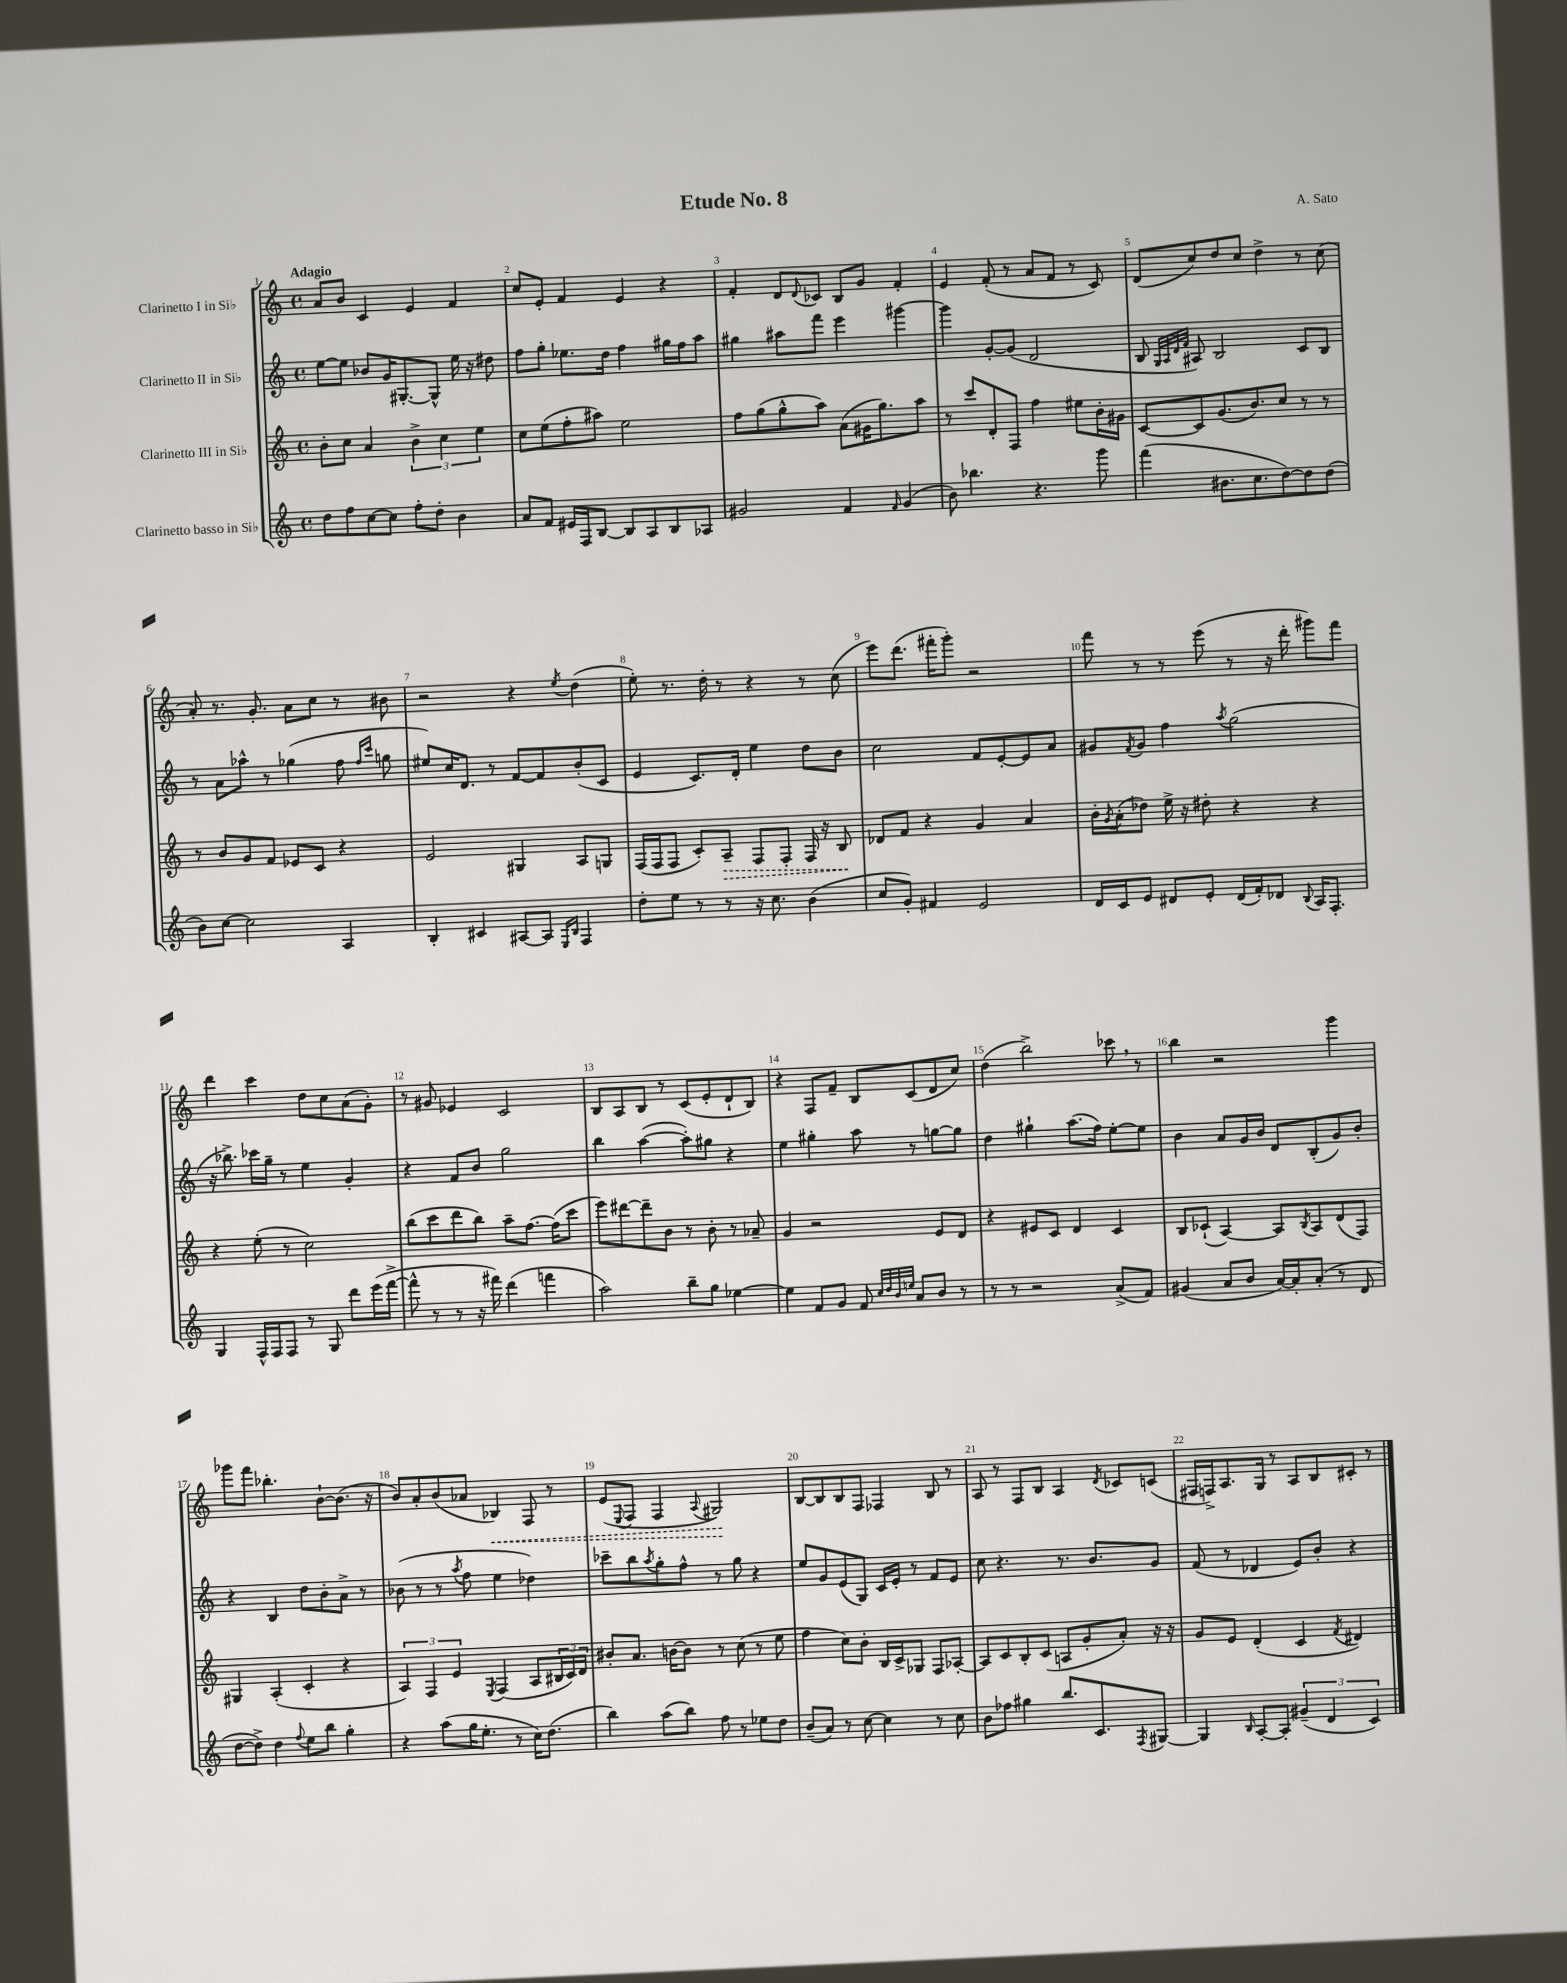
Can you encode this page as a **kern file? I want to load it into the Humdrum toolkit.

**kern	**kern	**dynam	**kern	**kern	**dynam
*part4	*part3	*part3	*part2	*part1	*part1
*staff4	*staff3	*staff3	*staff2	*staff1	*staff1
*I"Clarinetto basso in Si♭	*I"Clarinetto III in Si♭	*	*I"Clarinetto II in Si♭	*I"Clarinetto I in Si♭	*
*clefG2	*clefG2	*	*clefG2	*clefG2	*
*k[]	*k[]	*	*k[]	*k[]	*
*M4/4	*M4/4	*	*M4/4	*M4/4	*
*met(c)	*met(c)	*	*met(c)	*met(c)	*
=1	=1	=1	=1	=1	=1
!	!	!	!	!LO:TX:a:B:t=Adagio	!
8dd\L	8b'\L	.	[8ee\L	8a/L	.
8ff\	8cc\J	.	8ee\J]	8b/J	.
[8cc\	4a/	.	8b-X/L	4c/	.
8cc\J]	.	.	16g/K	.	.
.	.	.	[8.G#X'/	.	.
8ff'\L	6b^\	.	.	4e/	.
8dd'\J	.	.	8G#^^/J]	.	.
.	6cc\	.	.	.	.
4b\	.	.	16ee\	4f/	.
.	.	.	16r	.	.
.	6ee\	.	.	.	.
.	.	.	8dd#X\	.	.
=2	=2	=2	=2	=2	=2
8a/L	8cc\L	.	8ff\L	8cc/L	.
8f/J	(8ee\	.	8gg'\J	8e'/J	.
16e#X/LL	8ff'\	.	8.ee-X\L	4f/	.
16F/J	.	.	.	.	.
[8B/J	8aa#X\J)	.	.	.	.
.	.	.	16dd\Jk	.	.
8B/L]	2ee\	.	4ff\	4e/	.
8A/	.	.	.	.	.
8B/	.	.	16gg#X\LL	4r	.
.	.	.	16ff\J	.	.
8A-X/J	.	.	8aa\J	.	.
=3	=3	=3	=3	=3	=3
2g#X/	8ff\L	.	4gg#X\	4f'/	.
.	(8gg\	.	.	.	.
.	8gg^^\	.	8aa#X\L	8d/L	.
.	.	.	.	8qqd/	.
.	8aa\J)	.	8fff\J	8c-X/J	.
4f/	(8a\L	.	4eee\	8B/L	.
.	16g#X\K	.	.	8g/J	.
.	8.gg\)	.	.	.	.
16qqf/	.	.	.	.	.
(4g#/	.	.	[4ggg#X\	4f'/	.
.	8aa\J	.	.	.	.
=4	=4	=4	=4	=4	=4
8b\)	8r	.	4ggg#\]	4e/	.
4.bb-X\	8ccc/L	.	.	.	.
.	8d'/	.	[8g'/L	(8f'/	.
.	8F/J	.	(8g/J]	8r	.
4.r	4ff\	.	2d/	8a/L	.
.	.	.	.	8f/J	.
.	8ee#X\L	.	.	8r	.
8ggg\	16b'\L	.	.	8c/)	.
.	16g#X\JJ	.	.	.	.
=5	=5	=5	=5	=5	=5
(4fff\	[8c/L	.	8B/	(8d/L	.
.	.	.	32qqG/LLL	.	.
.	.	.	32qqA/	.	.
.	.	.	32qqd/	.	.
.	.	.	32qqf/JJJ	.	.
.	8c/]	.	8A#X/)	8cc/)	.
8.b#X\L	(8.g/	.	2B/	8dd/	.
.	.	.	.	8cc/J	.
8.cc\	8.b/)	.	.	.	.
.	.	.	.	4dd^\	.
[8dd\)	8cc/J	.	.	.	.
8dd\]	8r	.	8c/L	8r	.
(8dd\J	8r	.	8B/J	(8cc\	.
!!LO:LB:g=z
=6	=6	=6	=6	=6	=6
8b\L)	8r	.	8r	8a'/)	.
[8cc\J	8b/L	.	8a\L	8.r	.
2cc\]	8g/	.	8aa-X^^\J	.	.
.	.	.	.	8.g'/	.
.	8f/J	.	8r	.	.
.	8e-X/L	.	(4gg-X\	8a\L	.
.	8c/J	.	.	8cc\J	.
4A/	4r	.	8ff\	8r	.
.	.	.	16qqff/LL	.	.
.	.	.	16qqccc/JJ	.	.
.	.	.	8ggn\	8b#X\	.
=7	=7	=7	=7	=7	=7
4B'/	2e/	.	8ee#X/L)	2r	.
.	.	.	16cc/K	.	.
.	.	.	8.d/J	.	.
4c#X/	.	.	.	.	.
.	.	.	8r	.	.
[8A#X/L	4G#X/	.	[8f/L	4r	.
8A#/J]	.	.	8f/]	.	.
16qqE/LL	.	.	.	.	.
16qqB/JJ	.	.	.	8qee/	.
4F/	8A/L	.	(8b'/	(4dd\	.
.	8Gn/J	.	8c/J	.	.
=8	=8	=8	=8	=8	=8
8dd'\L	(16F/LL	.	4e/	8ee'\)	.
.	16F/J	.	.	.	.
8ee\J	8F/J	.	.	8.r	.
8r	8c'/L)	.	8.c/L)	.	.
.	.	.	.	16dd'\	.
!	!	!LO:HP:b	!	!	!
8r	8A~/J	>	.	8r	.
.	.	.	16d'/Jk	.	.
16r	8F/L	.	4ee\	4r	.
8.cc\	.	.	.	.	.
.	8F'/J	.	.	.	.
(4b\	16F/	.	8dd\L	8r	.
.	16r	.	.	.	.
.	8B/	.	8b\J	(8cc\	.
.	.	]	.	.	.
=9	=9	=9	=9	=9	=9
8cc/L	8d-X/L	.	2cc\	8eee\L)	.
8g'/J)	8f/J	.	.	(8.ddd\J	.
4f#X/	4r	.	.	.	.
.	.	.	.	16fff#X'\KL	.
.	.	.	.	8ggg'\J)	.
2e/	4g/	.	8f/L	2r	.
.	.	.	[8e'/	.	.
.	4a/	.	8e/]	.	.
.	.	.	8a/J	.	.
=10	=10	=10	=10	=10	=10
16d/LL	16b'\LL	.	8g#X/L	8fff\	.
.	8qg/	.	.	.	.
16c/J	(16a'\J	.	.	.	.
.	.	.	8qf/	.	.
8e/J	8dd-X\J)	.	8g#/J	8r	.
8d#X/L	16ee^\	.	4ff\	8r	.
.	16r	.	.	.	.
8e'/J	8dd#X'\	.	.	(8eee\	.
.	.	.	8qaa/	.	.
(16d#/LL	4r	.	(2gg\	8r	.
16f'/J)	.	.	.	.	.
8d-X/J	.	.	.	16r	.
.	.	.	.	16ddd'\	.
8qqB/	.	.	.	.	.
16A/KL	4r	.	.	8ggg#X\L)	.
8.F'/J	.	.	.	.	.
.	.	.	.	8fff\J	.
!!LO:LB:g=z
=11	=11	=11	=11	=11	=11
4G/	4r	.	16r	4ddd\	.
.	.	.	8.bb-X^\)	.	.
16F^^/LL	(8ee'\	.	16ccc-X\LL	4ccc\	.
16F/J	.	.	16gg~\JJ	.	.
8F/J	8r	.	8r	.	.
8r	2cc\)	.	4ee\	8dd\L	.
8G/	.	.	.	8cc\	.
8ddd\L	.	.	4g'/	(8a\	.
(16eee\L	.	.	.	8g'\J)	.
[16fff^\JJ	.	.	.	.	.
=12	=12	=12	=12	=12	=12
8fff^^\]	(8bb\L	.	4r	8r	.
8r	8ccc\	.	.	8g#X/	.
8r	8ddd\	.	8f/L	4e-X/	.
16r	8bb\J)	.	8b/J	.	.
16fff#X\)	.	.	.	.	.
(4ddd\	8aa~\L	.	2gg\	2c/	.
.	[8.ff\J	.	.	.	.
4fffn\	.	.	.	.	.
.	(16ff\KL]	.	.	.	.
.	8ccc\J	.	.	.	.
=13	=13	=13	=13	=13	=13
2aa\)	8eee\L)	.	4bb\	8B/L	.
.	[8ddd#X\	.	.	8A/	.
.	8ddd#~\]	.	([4aa\	8B/J	.
.	8b\J	.	.	8r	.
8bb~\L	8r	.	8aa'\L])	(8c/L	.
8gg\J	8b'\	.	8gg#X\J	8e'/	.
[4ee-X\	8r	.	4r	8d`/	.
.	8a-X~/	.	.	8B/J)	.
=14	=14	=14	=14	=14	=14
4ee-\]	4g/	.	4ee\	4r	.
8f/L	2r	.	4gg#X'\	8F/L	.
8g/J	.	.	.	8f~/J	.
8f/	.	.	8aa\	8B/L	.
32qqcc/LLL	.	.	.	.	.
32qqdd/	.	.	.	.	.
32qqb/	.	.	.	.	.
32qqeen/JJJ	.	.	.	.	.
8a/L	.	.	8r	(8c/	.
8b/J	8e/L	.	[8ggn\L	8d/	.
8r	8d/J	.	8gg\J]	8cc/J)	.
=15	=15	=15	=15	=15	=15
8r	4r	.	4dd\	(4dd\	.
8r	.	.	.	.	.
2r	8e#X/L	.	4gg#X`\	2bb^\)	.
.	8c/J	.	.	.	.
.	4d/	.	(8.aa\L	.	.
.	.	.	16ff\Jk)	.	.
(8a^/L	4c/	.	[8ee'\L	8ccc-X,\	.
8f/J)	.	.	8ee\J]	8r	.
=16	=16	=16	=16	=16	=16
(4g#X/	8B/L	.	4b\	4bb\	.
.	(8c-X`/J	.	.	.	.
8a/L	[4A/)	.	8a/L	2r	.
8b/J	.	.	16g/L	.	.
.	.	.	16b/JJ	.	.
[16a/LL)	8A/L]	.	8d/L	.	.
16a'/J]	.	.	.	.	.
.	8qB/	.	.	.	.
(8a'/J	8A/	.	(8B'/	.	.
8r	(8d/	.	8g/)	4ggg\	.
8d/	8F/J)	.	8b'/J	.	.
!!LO:LB:g=z
=17	=17	=17	=17	=17	=17
[8dd\L	4G#X/	.	4r	8ggg-X\L	.
8dd^\J])	.	.	.	8fff\J	.
4dd\	(4A'/	.	4B/	4.bb-X'\	.
8qqff/	.	.	.	.	.
8ee\L	4c'/	.	8dd\L	.	.
8bb\J	.	.	8b'\	[8b`\L	.
4gg'\	4r	.	8a^\J	(8.b\J]	.
.	.	.	8r	.	.
.	.	.	.	16r	.
=18	=18	=18	=18	=18	=18
4r	6A/)	.	(8b-X\	8b/L)	.
.	.	.	8r	8a'/	.
.	6F/	.	.	.	.
(8aa\L	.	.	8r	(8b/	.
.	6e/	.	.	.	.
.	.	.	8qaa/	.	.
16gg\K	.	.	8ff\	8a-X/J	.
8.ee'\J	.	.	.	.	.
.	8qE/	.	.	.	.
!	!	!	!	!	!LO:HP:b
.	(4F/	.	4ee\	4B-X/)	<
8r	.	.	.	.	.
16cc\KL)	8A/L	.	4dd-X\)	8F/	.
(8.dd\J	.	.	.	.	.
.	24B#X/L	.	.	8r	.
.	24c/)	.	.	.	.
.	24d/JJ	.	.	.	.
=19	=19	=19	=19	=19	=19
4bb\)	8b#X'/L	.	8ccc-X~\L	(8e/L	.
.	.	.	.	8qqE/	.
.	8.a/J	.	8bb\	8F/J	.
.	.	.	8qaa/	.	.
(8aa\L	.	.	8gg'\	4F/	.
.	[16bn\KL	.	.	.	.
8bb\J)	8b\J]	.	8ff^^\J	.	.
.	.	.	.	8qqA/	.
8ff\	8r	.	8r	2G#X/)	.
8r	(8cc\	.	8gg\	.	.
8ee-X\L	8r	.	4r	.	.
8dd\J	8ee\	.	.	.	.
.	.	.	.	.	[
=20	=20	=20	=20	=20	=20
(8b~/L	4ff\	.	8ee/L	[8B/L	.
8a/J)	.	.	8g/	8B/]	.
8r	8cc\L)	.	(8e/	8B/	.
[8cc\	8b'\J	.	8G/J)	8F/J	.
4cc\]	16B/LL	.	16c/LL	4F-X/	.
.	16c^/J	.	16e'/JJ	.	.
.	8G-X/J	.	8r	.	.
8r	8F/L	.	8f/L	8B/	.
8cc\	[8A-X'/J	.	8e/J	8r	.
=21	=21	=21	=21	=21	=21
8b\L	8A-/L]	.	8cc\	8A/	.
8ff-X\J	8c/	.	4.r	8r	.
4gg#X\	8B'/	.	.	8F/L	.
.	(8c/J	.	.	8B/J	.
8.bb/L	8An/L	.	8.r	4A/	.
.	8g'/	.	.	.	.
8.c/	.	.	8.b/L	.	.
.	.	.	.	8qd/	.
.	8a'/J)	.	.	8c-X/L	.
8qF/	.	.	.	.	.
[8G#X/J	16r	.	8g/J	(8cn/J	.
.	16r	.	.	.	.
=22	=22	=22	=22	=22	=22
4G#/]	8g/L	.	(8f/	16F#X/LL	.
.	.	.	.	16Fn^/J)	.
.	8e/J	.	8r	8.A/	.
16qqB/	.	.	.	.	.
[8A'/L	(4d'/	.	4d-X/	.	.
.	.	.	.	16G/Jk	.
8A'/J]	.	.	.	8r	.
(6g#X~/	4c/	.	8e/L)	8A/L	.
.	.	.	8b'/J	8B/	.
6d/	.	.	.	.	.
.	8qf/	.	.	.	.
.	4d#X/)	.	4r	8c#X'/J	.
6c/)	.	.	.	.	.
.	.	.	.	8r	.
==	==	==	==	==	==
*-	*-	*-	*-	*-	*-
